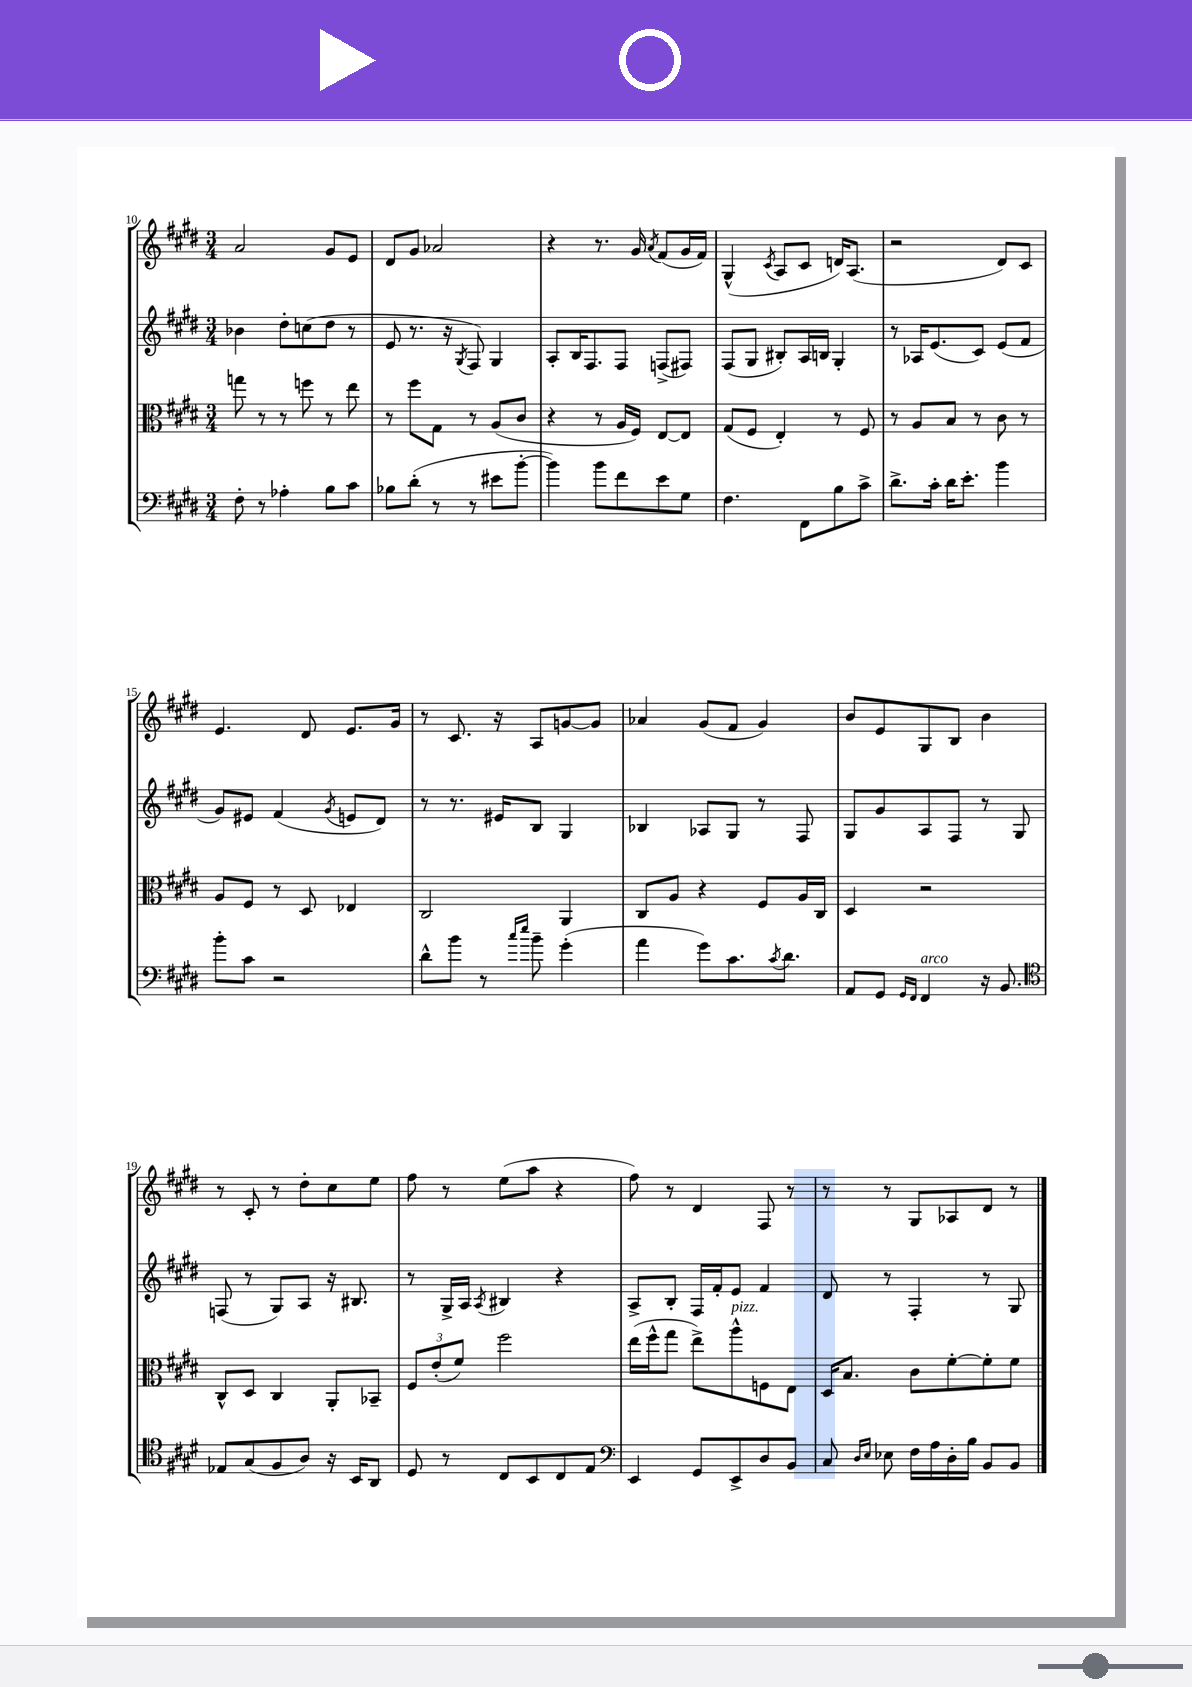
<<
\new StaffGroup <<
\new Staff = "s0" {
    \clef treble \key e \major \numericTimeSignature \time 3/4
    a'2 gis'8 e'8 |
    dis'8 gis'8 aes'2 |
    r4 r8. gis'16 \acciaccatura { a'8 } fis'8( gis'16 fis'16) |
    gis4-^( \acciaccatura { cis'8 } a8 cis'8 d'16) a8.( |
    r2 dis'8) cis'8 |
    e'4. dis'8 e'8. gis'16 |
    r8 cis'8. r16 a8 g'8~ g'8 |
    aes'4 gis'8( fis'8 gis'4) |
    b'8 e'8 gis8 b8 b'4 |
    r8 cis'8-. r8 dis''8-. cis''8 e''8 |
    fis''8 r8 e''8( a''8 r4 |
    fis''8) r8 dis'4 fis8 r8 |
    r8 r8 gis8 aes8 dis'8 r8 \bar "|." |
}
\new Staff = "s1" {
    \clef treble \key e \major \numericTimeSignature \time 3/4
    bes'4 dis''8-. c''8( dis''8 r8 |
    e'8 r8. r16 \acciaccatura { gis8 } fis8) gis4 |
    a8-. b16 fis8. fis8 f8->( fis8) |
    fis8( gis8 bis8-.) a16 b16 gis4-. |
    r8 aes16 e'8.( cis'8) e'8( fis'8 |
    gis'8) eis'8 fis'4( \acciaccatura { gis'8 } e'8 dis'8) |
    r8 r8. eis'16 b8 gis4 |
    bes4 aes8 gis8 r8 fis8 |
    gis8 gis'8 a8 fis8 r8 gis8 |
    f8( r8 gis8) a8 r16 bis8. |
    r8 gis16-> a16 \acciaccatura { a8 } bis4 r4 |
    a8-> b8-. fis16 fis'16-. e'8 fis'4 |
    dis'8 r8 fis4-. r8 gis8 \bar "|." |
}
\new Staff = "s2" {
    \clef alto \key e \major \numericTimeSignature \time 3/4
    g''8 r8 r8 f''8 r8 e''8 |
    r8 fis''8 gis8 r8 a8( cis'8 |
    r4 r8 a16 fis16) e8~ e8 |
    gis8( fis8 e4-.) r8 fis8 |
    r8 a8 b8 r8 cis'8 r8 |
    a8 fis8 r8 dis8 ees4 |
    cis2 a,4 |
    cis8 a8 r4 fis8 a16 cis16 |
    dis4 r2 |
    cis8-^ dis8 cis4 a,8-. bes,8-- |
    \tuplet 3/2 { fis8 e'8-.( fis'8) } fis''2 |
    e''16( fis''16-^ gis''8 e''8->) a''8-^^\markup { \italic "pizz." } f8 e8 |
    dis16 b8. cis'8 fis'8~-. fis'8-. fis'8 \bar "|." |
}
\new Staff = "s3" {
    \clef bass \key e \major \numericTimeSignature \time 3/4
    fis8-. r8 aes4-. b8 cis'8 |
    bes8 dis'8-.( r8 r8 eis'8 b'8~-. |
    b'4) b'8 fis'8 e'8 gis8 |
    fis4. fis,8 b8 cis'8-> |
    dis'8.-> cis'16-. dis'16 e'8.-. b'4 |
    b'8-. cis'8 r2 |
    dis'8-^ b'8 r8 \grace { cis''16 e''16 } b'8-- gis'4-.( |
    a'4 gis'8) cis'8. \acciaccatura { cis'8 } dis'8. |
    a,8 gis,8 \grace { gis,16 fis,16 } fis,4^\markup { \italic "arco" } r16 b,8. |
    \clef tenor ees8 gis8( fis8 a8) r16 b,16 a,8 |
    dis8 r8 cis8 b,8 cis8 e8 |
    \clef bass e,4 gis,8 e,8-> dis8 b,8 |
    cis8 \grace { dis16 e16 } ees8 fis16 a16 dis16-. b16 b,8 b,8 \bar "|." |
}
>>
>>
\layout { \context { \Score currentBarNumber = #10 } }
